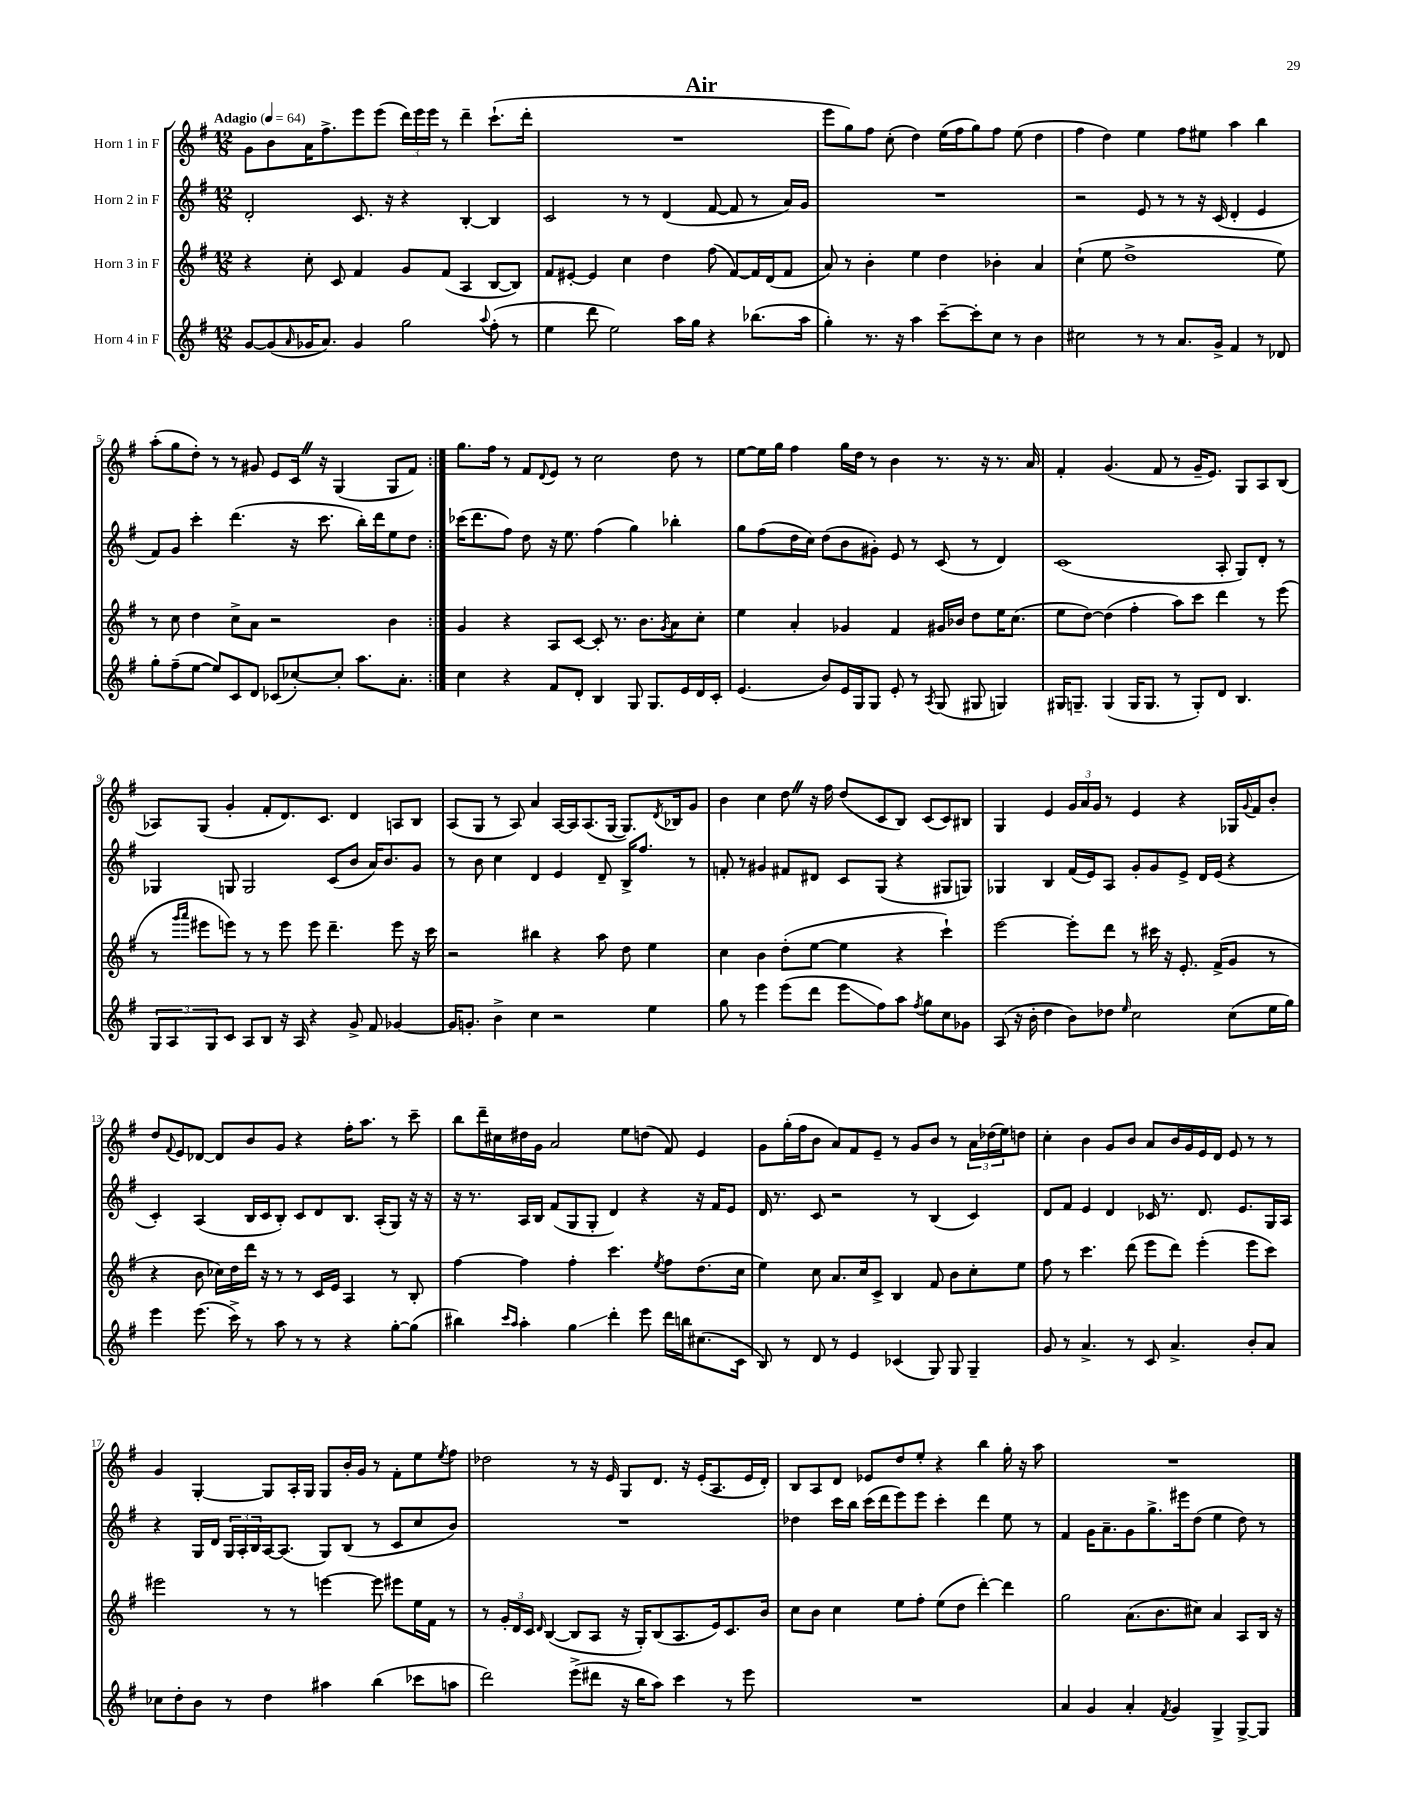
\header { title = "Air" }
<<
\new StaffGroup <<
\new Staff = "s0" \with { instrumentName = "Horn 1 in F" } {
    \clef treble \key g \major \numericTimeSignature \time 12/8 \tempo "Adagio" 4 = 64
    \repeat volta 2 { g'8 b'8 a'16 fis''8.-> e'''8 e'''8( \tuplet 3/2 { d'''16) e'''16 e'''16 } r8 d'''4-- c'''8.-!( d'''16-. |
    R1. |
    e'''8 g''8) fis''8 c''8-.( d''4) e''16( fis''16 g''8) fis''8 e''8( d''4 |
    fis''4 d''4) e''4 fis''8 eis''8 a''4 b''4 |
    a''8-.( g''8 d''8-.) r8 r8 gis'8 e'8 c'16 \once \override BreathingSign.text = \markup { \musicglyph "scripts.caesura.straight" } \breathe r16 g4( g8 fis'8) | }
    g''8. fis''16 r8 fis'8 \appoggiatura { d'8 } e'8 r8 c''2 d''8 r8 |
    e''8~ e''16 g''16 fis''4 g''16 d''16 r8 b'4 r8. r16 r8. a'16 |
    fis'4-. g'4.( fis'8 r8 g'16-- e'8.) g8 a8 b8( |
    aes8) g8( g'4-. fis'8-. d'8.) c'8. d'4 a8 b8 |
    a8( g8 r8 a8) a'4 a16~ a16 a8.( g16~ g8.) \acciaccatura { d'8 } bes16 g'8 |
    b'4 c''4 d''8 \once \override BreathingSign.text = \markup { \musicglyph "scripts.caesura.straight" } \breathe r16 fis''16 d''8( c'8 b8) c'8( c'8) bis8 |
    g4 e'4 \tuplet 3/2 { g'16 a'16 g'16 } r8 e'4 r4 ges16 \appoggiatura { g'8 } fis'16 b'8-. |
    d''8 \appoggiatura { fis'8 } e'8 des'8~ des'8 b'8 g'8 r4 fis''16-. a''8. r8 c'''8-- |
    b''8 d'''16-- cis''16 dis''16 g'16 a'2 e''8 d''8( fis'8) e'4 |
    g'8 g''16-.( fis''16 b'8 a'8) fis'8 e'8-- r8 g'8 b'8 r8 \tuplet 3/2 { a'16 des''16( e''16) } d''8 |
    c''4-. b'4 g'8 b'8 a'8 b'16 g'16 e'16 d'16 e'8 r8 r8 |
    g'4 g4~-. g8 a16-. g16 g8 b'16-. g'16 r8 fis'8-. e''8 \acciaccatura { e''8 } fis''8 |
    des''2 r8 r16 e'16 g8 d'8. r16 e'16-.( a8. e'16 d'16-.) |
    b8 a8 d'8 ees'8 d''8 e''8-. r4 b''4 g''16-. r16 a''8 |
    R1. \bar "|." |
}
\new Staff = "s1" \with { instrumentName = "Horn 2 in F" } {
    \clef treble \key g \major \numericTimeSignature \time 12/8
    \repeat volta 2 { d'2-. c'8. r16 r4 b4~-. b4 |
    c'2 r8 r8 d'4( fis'8~ fis'8 r8 a'16) g'16 |
    R1. |
    r2 e'8 r8 r8 r16 c'16( d'4-. e'4 |
    fis'8) g'8 c'''4-. d'''4.( r16 c'''8. b''16-.) d'''16 e''8 d''8 | }
    ces'''16( d'''8. fis''8) d''8 r16 e''8. fis''4( g''4) bes''4-. |
    g''8 fis''8( d''16 c''16) d''8( b'8 gis'8-.) e'8 r8 c'8( r8 d'4) |
    c'1( a8-. g8) d'8-. r8 |
    ges4 g8 g2 c'8( b'8 a'16) b'8. g'8 |
    r8 b'8 c''4 d'4 e'4 d'8-- b16-> fis''8. r8 |
    f'8-. r8 gis'4 fis'8 dis'8 c'8 g8( r4 gis8 g8) |
    ges4 b4 fis'16( e'16) a8 g'8-. g'8 e'8-> d'16 e'16( r4 |
    c'4-.) a4( b16 c'16 b8-.) c'8 d'8 b8. a16-.( g8) r16 r16 |
    r16 r8. a16 b16 fis'8( g8 g8-. d'4) r4 r16 fis'16 e'8 |
    d'16 r8. c'8 r2 r8 b4( c'4) |
    d'8 fis'8 e'4 d'4 ces'16 r8. d'8. e'8. g16 a16 |
    r4 g16 d'16 \tuplet 3/2 { g16 a16-. b16 } a16~ a8.( g8) b8( r8 c'8 c''8 b'8) |
    R1. |
    des''4 c'''16 b''16 c'''16( d'''16 e'''8) e'''8 c'''4-. d'''4 e''8 r8 |
    fis'4 g'16 a'8.-- g'8 g''8.-> eis'''16 d''8( e''4 d''8) r8 \bar "|." |
}
\new Staff = "s2" \with { instrumentName = "Horn 3 in F" } {
    \clef treble \key g \major \numericTimeSignature \time 12/8
    \repeat volta 2 { r4 c''8-. c'8 fis'4 g'8 fis'8( a4 b8~ b8) |
    fis'8 eis'8~-. eis'4 c''4 d''4 fis''8( fis'8~) fis'16 d'16( fis'8 |
    a'8) r8 b'4-. e''4 d''4 bes'4-. a'4 |
    c''4-!( e''8 d''1-> e''8) |
    r8 c''8 d''4 c''8-> a'8 r2 b'4 | }
    g'4 r4 a8 c'8~ c'8-. r8. b'8. \acciaccatura { g'8 } a'8 c''8-. |
    e''4 a'4-. ges'4 fis'4 gis'16 bes'16 d''8 e''16 c''8.( |
    e''8 d''8~) d''4( fis''4-. a''8) c'''8 d'''4 r8 e'''8( |
    r8 \grace { g'''16 a'''16 } eis'''8 e'''8) r8 r8 e'''8 e'''8 d'''4.-- e'''8 r16 c'''16 |
    r2 bis''4 r4 a''8 d''8 e''4 |
    c''4 b'4 d''8-.( e''8~ e''4 r4 c'''4-!) |
    e'''2~ e'''8-. d'''8 r8 cis'''16 r16 e'8.-. fis'16->( g'8 r8 |
    r4 b'8 ces''16) d''16 d'''16 r16 r8 r8 c'16 e'16 a4 r8 b8-. |
    fis''4~ fis''4 fis''4-. c'''4. \acciaccatura { e''8 } fis''8 d''8.( c''16 |
    e''4) c''8 a'8. c''16 c'8-> b4 fis'8 b'8 c''8-. e''8 |
    fis''8 r8 c'''4. d'''8( e'''8 d'''8) e'''4-.( e'''8 c'''8) |
    eis'''2 r8 r8 e'''4~ e'''8 eis'''8 e''16 fis'16 r8 |
    r8 \tuplet 3/2 { g'16-. d'16 c'16 } \grace { d'16 } b4~( b8 a8 r16 g16-.) b8( a8. e'16) c'8. b'16 |
    c''8 b'8 c''4 e''8 fis''8-. e''8( d''8 d'''4~-.) d'''4 |
    g''2 a'8.( b'8. cis''8) a'4 a8 b16 r16 \bar "|." |
}
\new Staff = "s3" \with { instrumentName = "Horn 4 in F" } {
    \clef treble \key g \major \numericTimeSignature \time 12/8
    \repeat volta 2 { g'8~ g'8( \grace { a'16 } ges'16 a'8.) ges'4 g''2 \appoggiatura { a''8 } fis''8-.( r8 |
    e''4 d'''8 e''2) a''16 g''16 r4 bes''8.( a''16 |
    g''4-.) r8. r16 a''4 c'''8~-- c'''8-. c''8 r8 b'4 |
    cis''2 r8 r8 a'8. g'16-> fis'4 r8 des'8 |
    g''8-. fis''8--( e''8~ e''8) c'8 d'8 ces'8( ces''8~-.) ces''8-. a''8. a'8.-. | }
    c''4 r4 fis'8 d'8-. b4 g8 g8. e'16 d'16 c'16-. |
    e'4.( b'8) e'16 g16 g8 e'8-. r8 \acciaccatura { a8 } g8( gis8 g4) |
    gis16 g8.-- g4( g16 g8. r8 g8-.) d'8 b4. |
    \tuplet 3/2 { g8 a8 g8 } c'8 a8 b8 r16 a16 r4 g'8-> fis'8 ges'4~ |
    ges'16 g'8.-. b'4-> c''4 r2 e''4 |
    g''8 r8 e'''4 e'''8( d'''8 e'''8\glissando fis''8) a''8 \acciaccatura { fis''8 } g''8 c''8 ges'8 |
    a8( r16 b'16-. d''4 b'8) des''8 \grace { e''16 } c''2 c''8( e''16 g''16) |
    e'''4 e'''8.( c'''16->) r8 a''8 r8 r8 r4 g''8~-. g''8( |
    bis''4) \grace { c'''16 a''16 } a''4-. g''4\glissando d'''4-. e'''8 d'''16 b''16 cis''8.( c'16 |
    b8) r8 d'8 r8 e'4 ces'4( g8) g8 g4-- |
    g'8 r8 a'4.-> r8 c'8 a'4.-> b'8-. a'8 |
    ces''8 d''8-. b'8 r8 d''4 ais''4 b''4( ces'''8 a''8 |
    d'''2) e'''8->( dis'''8 r16 b''16 a''8) c'''4 r8 e'''8 |
    R1. |
    a'4 g'4 a'4-. \acciaccatura { fis'8 } g'4 g4-> g8~-> g8 \bar "|." |
}
>>
>>
